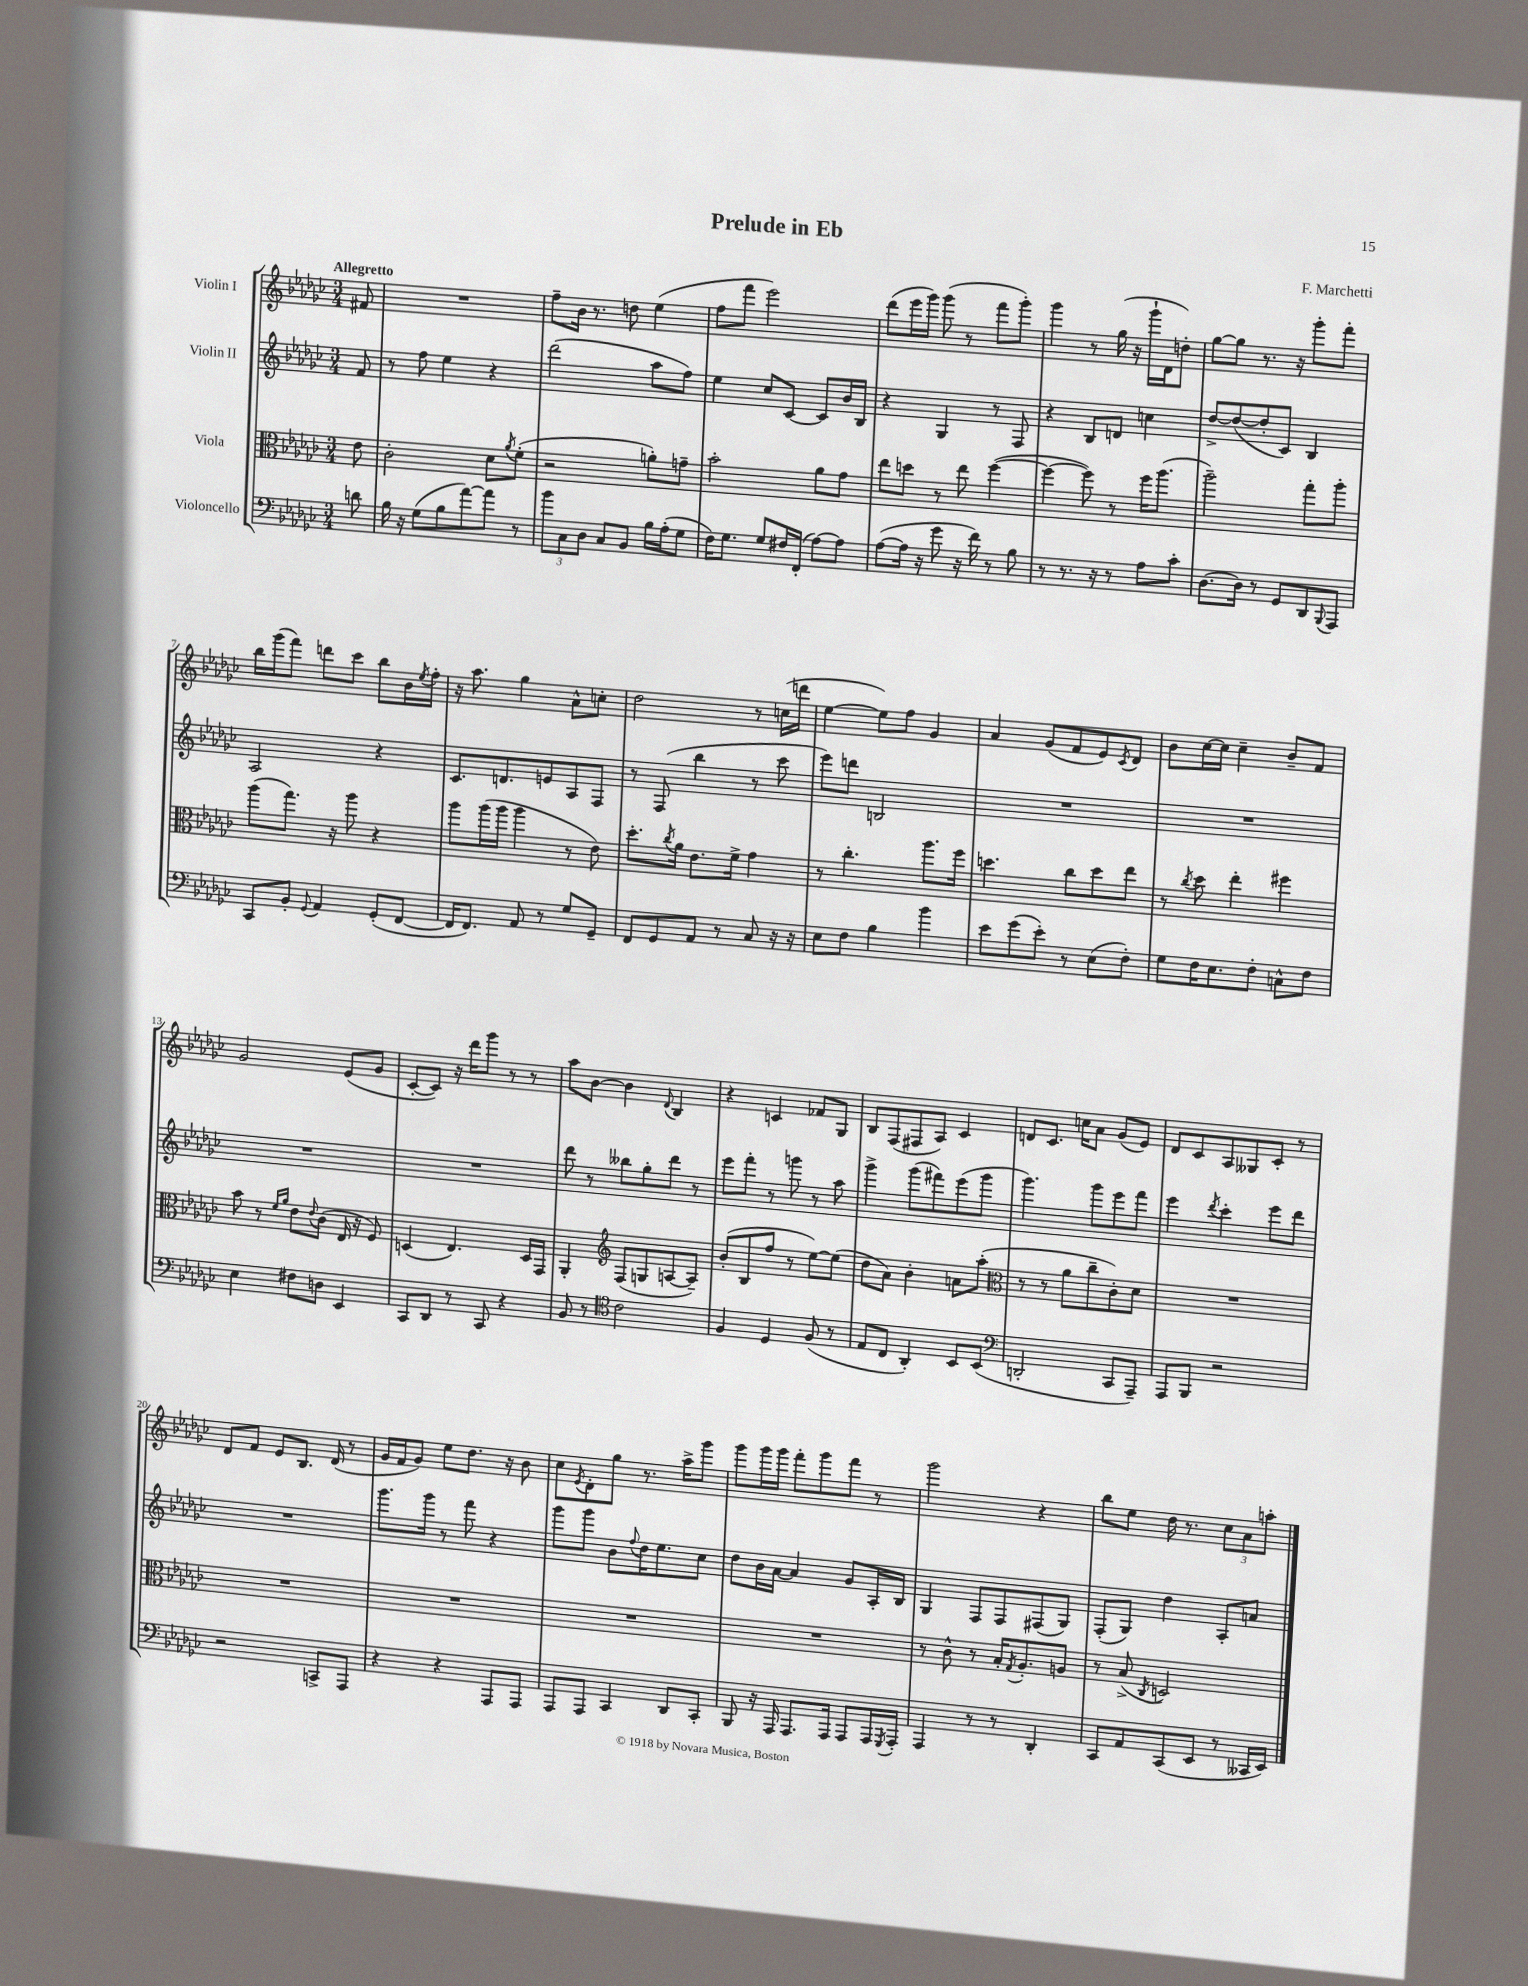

**kern	**kern	**kern	**kern
*part4	*part3	*part2	*part1
*staff4	*staff3	*staff2	*staff1
*I"Violoncello	*I"Viola	*I"Violin II	*I"Violin I
*clefF4	*clefC3	*clefG2	*clefG2
*k[b-e-a-d-g-c-]	*k[b-e-a-d-g-c-]	*k[b-e-a-d-g-c-]	*k[b-e-a-d-g-c-]
*M3/4	*M3/4	*M3/4	*M3/4
=	=	=	=
!	!	!	!LO:TX:a:B:t=Allegretto
8dn\	8e-\	8f/	8f#X/
=1	=1	=1	=1
16B-\	2c-'\	8r	2.r
16r	.	.	.
(8G-\L	.	8ff\	.
8B-\	.	4ee-\	.
[8a-\)	.	.	.
8a-\J]	8d-\L	4r	.
.	8qa-/	.	.
8r	(8f'\J	.	.
=2	=2	=2	=2
12b-\L	2r	(2ddd-\	8ff~\L
12C-\	.	.	.
.	.	.	16b-\Jk
12D-\J	.	.	.
.	.	.	8.r
8C-/L	.	.	.
8BB-/J	.	.	8ddn\
16B-\LL	8an'\L)	8aa-\L	(4ee-\
(16A-'\J	.	.	.
8G-\J	8gn~\J	8ff\J)	.
=3	=3	=3	=3
16F\KL)	2b-'\	4ee-\	8ff\L
8.G-\J	.	.	.
.	.	.	8fff\J
8G-/L	.	8cc-/L	2eee-\)
16F#X/L	.	[8c-/J	.
(16FF'/JJ	.	.	.
[8A-\L)	8a-\L	8c-/L]	.
8A-\J]	8g-\J	16b-/L	.
.	.	16B-/JJ	.
=4	=4	=4	=4
([8A-\L	8ee-\L	4r	(8ddd-\L
16A-\Jk]	8ddn\J	.	16eee-\L
16r	.	.	16ggg-\JJ)
8g-\	8r	4G-/	(8ggg-\
16r	8ee-\	.	8r
16f\)	.	.	.
8r	([4ff\	8r	8fff\L
8B-\	.	8F/	8ggg-'\J)
=5	=5	=5	=5
8r	4ff\_	4r	4ggg-\
8.r	.	.	.
.	8ff\])	8B-/L	8r
16r	.	.	.
8r	8r	8dn/J	(16gg-\
.	.	.	16r
8A-\L	16ff\KL	4ccn\	16ggg-`\LL
.	(8.aa-\J	.	16d-\J
8c-'\J	.	.	8ddn'\J)
=6	=6	=6	=6
[8.D-\L	2aa-~\)	[8dd-^/L	[8gg-\L
.	.	(8dd-/_	8gg-\J]
16D-\Jk]	.	.	.
8r	.	8dd-'/]	8.r
8GG-/L	.	8c-/J)	.
.	.	.	16r
8DD-/	8gg-'\L	4B-/	8ggg-'\L
8qqBBB-/	.	.	.
8AAA-/J	8aa-'\J	.	8fff'\J
!!LO:LB:g=z
=7	=7	=7	=7
8CC-/L	(8aa-\L	2A-/	16bb-\LL
.	.	.	(16ggg-\J
8BB-'/J	8.gg-\J)	.	8fff\J)
8qqGG-/	.	.	.
4AA-/	.	.	8dddn\L
.	16r	.	.
.	8aa-\	.	8ccc-\J
(8GG-'/L	4r	4r	8bb-\L
[8FF/J	.	.	16b-\L
.	.	.	8qee-/
.	.	.	16ff'\JJ
=8	=8	=8	=8
16FF/KL]	8aa-\L	8.c-/L	16r
8.FF/J)	.	.	8.aa-\
.	(16aa-\L	.	.
.	16aa-\JJ	8.dn/	.
8AA-/	4aa-\	.	4gg-\
8r	.	8en/	.
8G-/L	8r	8A-/	8a-^^\L
8GG-~/J	8e-\)	8F/J	8ccn'\J
=9	=9	=9	=9
8FF/L	8.dd-'\L	8r	2dd-\
8GG-/	.	(8F/	.
.	8qcc-/	.	.
.	16a-\Jk	.	.
8AA-/J	8.e-\L	4bb-\	.
8r	.	.	.
.	16f^\Jk	.	.
8C-/	4g-\	8r	8r
16r	.	8ccc-\	(16ccn\LL
16r	.	.	16dddn\JJ
=10	=10	=10	=10
8E-\L	8r	8eee-\L)	[4ee-\
8F\J	4.cc-'\	8dddn\J	.
4B-\	.	2Bn/	8ee-\L])
.	.	.	8ff\J
4b-\	8.aa-\L	.	4g-/
.	16ff\Jk	.	.
=11	=11	=11	=11
8e-\L	4.ddn\	2.r	4a-/
(8g-\	.	.	.
8e-'\J)	.	.	(8g-/L
8r	8cc-\L	.	8f/
(8E-\L	8dd\	.	8e-/)
.	.	.	8qc-/
8F'\J)	8ee-\J	.	8d-/J
=12	=12	=12	=12
8G-\L	8r	2.r	8b-\L
.	8qcc-/	.	.
16F\K	8dd-\	.	[16cc-\L
8.E-\	.	.	16cc-\JJ]
.	4ee-'\	.	4cc-~\
8F'\J	.	.	.
8Cn^^\L	4ff#X\	.	8b-~/L
8F\J	.	.	8f/J
!!LO:LB:g=z
=13	=13	=13	=13
4E-\	8b-\	2.r	2g-/
.	8r	.	.
.	16qqf/LL	.	.
.	16qqa-/JJ	.	.
8F#X\L	8e-\L	.	.
.	8qqe-/	.	.
8Dn\J	(8c-\J	.	.
4EE-/	16E-/	.	(8e-/L
.	16r	.	.
.	8F/)	.	8g-/J
=14	=14	=14	=14
8CC-/L	(4Dn/	2.r	[8c-'/L
8DD-/J	.	.	8c-/J])
8r	4.E-/)	.	16r
.	.	.	16ddd-\KL
8CC-/	.	.	8ggg-\J
4r	.	.	8r
.	16D/LL	.	8r
.	16GG-/JJ	.	.
=15	=15	=15	=15
8BB-/	4AA-'/	8ddd-\	8aa-\L
8r	.	8r	[8b-\J
*clefC4	*clefG2	*	*
2c-\	(8F/L	8bb--X\L	4b-\]
.	8Gn/	8gg-'\	.
.	.	.	8qqd-/
.	[8An/	8ddd-\J	4B-/
.	8A~/J])	8r	.
=16	=16	=16	=16
4F/	(8b-'/L	8eee-\L	4r
.	8B-/	8fff'\J	.
4D-/	8ff/J	8r	4cn/
.	8r	8gggn\	.
(8F/	[8ee-\L)	8r	8f-X/L
8r	(8ee-\J]	8aa-\	8G-/J
=17	=17	=17	=17
8E-/L	8dd-\L	4ggg-^\	8B-/L
8C-/J	8a-\J)	.	(8F/
4AA-'/)	4b-'\	(8ggg-\L	8F#X/
.	.	8fff#X\)	8A-/J)
8BB-/L	8an\L	(8eee-\	4c-/
(8BB-/J	(8aa-'\J	8ggg-\J	.
=18	=18	=18	=18
*clefF4	*clefC3	*	*
2DDn'/	8r	4.ggg-\)	8dn/L
.	8r	.	8.c-/J
.	8a-\L	.	.
.	.	.	16ccn\KL
.	8cc-~\	8ggg-\L	8a-\J
8CC-/L	8c-'\)	8eee-\	(8g-/L
8AAA-~/J)	8d-\J	8fff\J	8e-/J)
=19	=19	=19	=19
8AAA-/L	2.r	4eee-\	8d-/L
8BBB-/J	.	.	8c-/
.	.	8qddd-/	.
2r	.	4ccc-'\	8A-/
.	.	.	8G--X/
.	.	8eee-\L	8c-'/J
.	.	8ddd-\J	8r
!!LO:LB:g=z
=20	=20	=20	=20
2r	2.r	2.r	8d-/L
.	.	.	8f/J
.	.	.	8e-/L
.	.	.	8.B-/J
8CCn^/L	.	.	.
.	.	.	(16d-/
8AAA-/J	.	.	8r
=21	=21	=21	=21
4r	2.r	8.ggg-\L	16g-/LL
.	.	.	16f/J
.	.	.	8g-/J)
.	.	16ggg-\Jk	.
4r	.	8r	8ee-\L
.	.	8fff\	8.dd-\J
8AAA-/L	.	4r	.
.	.	.	16r
8AAA-/J	.	.	8b-\
=22	=22	=22	=22
8AAA-/L	2.r	8ggg-\L	8cc-\L
.	.	.	8qe-/
8AAA-/J	.	8ggg-\J	8d-'\
4CC-/	.	8b-\L	8gg-\J
.	.	8qqff/	.
.	.	16dd-\K	8.r
.	.	8.ee-\	.
8DD-/L	.	.	.
.	.	.	16aa-^\KL
8CC-'/J	.	8cc-\J	8ggg-\J
=23	=23	=23	=23
8BBB-/	2.r	8dd-\L	8ggg-\L
16r	.	16b-\L	16ggg-\L
16AAA-/	.	[16a-\JJ	16ggg-\JJ
8.AAA-/L	.	4a-/]	8fff'\L
.	.	.	8ggg-\
16AAA-/Jk	.	.	.
8AAA-/L	.	8g-/L	8fff\J
16AAA-/L	.	16A-'/L	8r
8qGGG-/	.	.	.
16AAA-'/JJ	.	16B-/JJ	.
=24	=24	=24	=24
4AAA-/	8r	4G-/	2ggg-\
.	8c-^^\	.	.
8r	8r	8F/L	.
8r	16B-'/KL	8F/	.
.	8qG-/	.	.
.	8.A-'/	.	.
4DD-'/	.	(8F#X/	4r
.	8An/J	8G-/J)	.
=25	=25	=25	=25
8CC-/L	8r	(8F'/L	8bb-\L
8AA-/	(8B-^/	8G-/J)	8ee-\J
.	8qC-/	.	.
(8CC-/	2Dn/)	4dd-\	16dd-\
.	.	.	8.r
8EE-/J	.	.	.
8r	.	8A-'/L	12cc-\L
.	.	.	12a-\
16CC--X/LL	.	8an/J	.
.	.	.	12aan'\J
16EE-/JJ)	.	.	.
==	==	==	==
*-	*-	*-	*-
